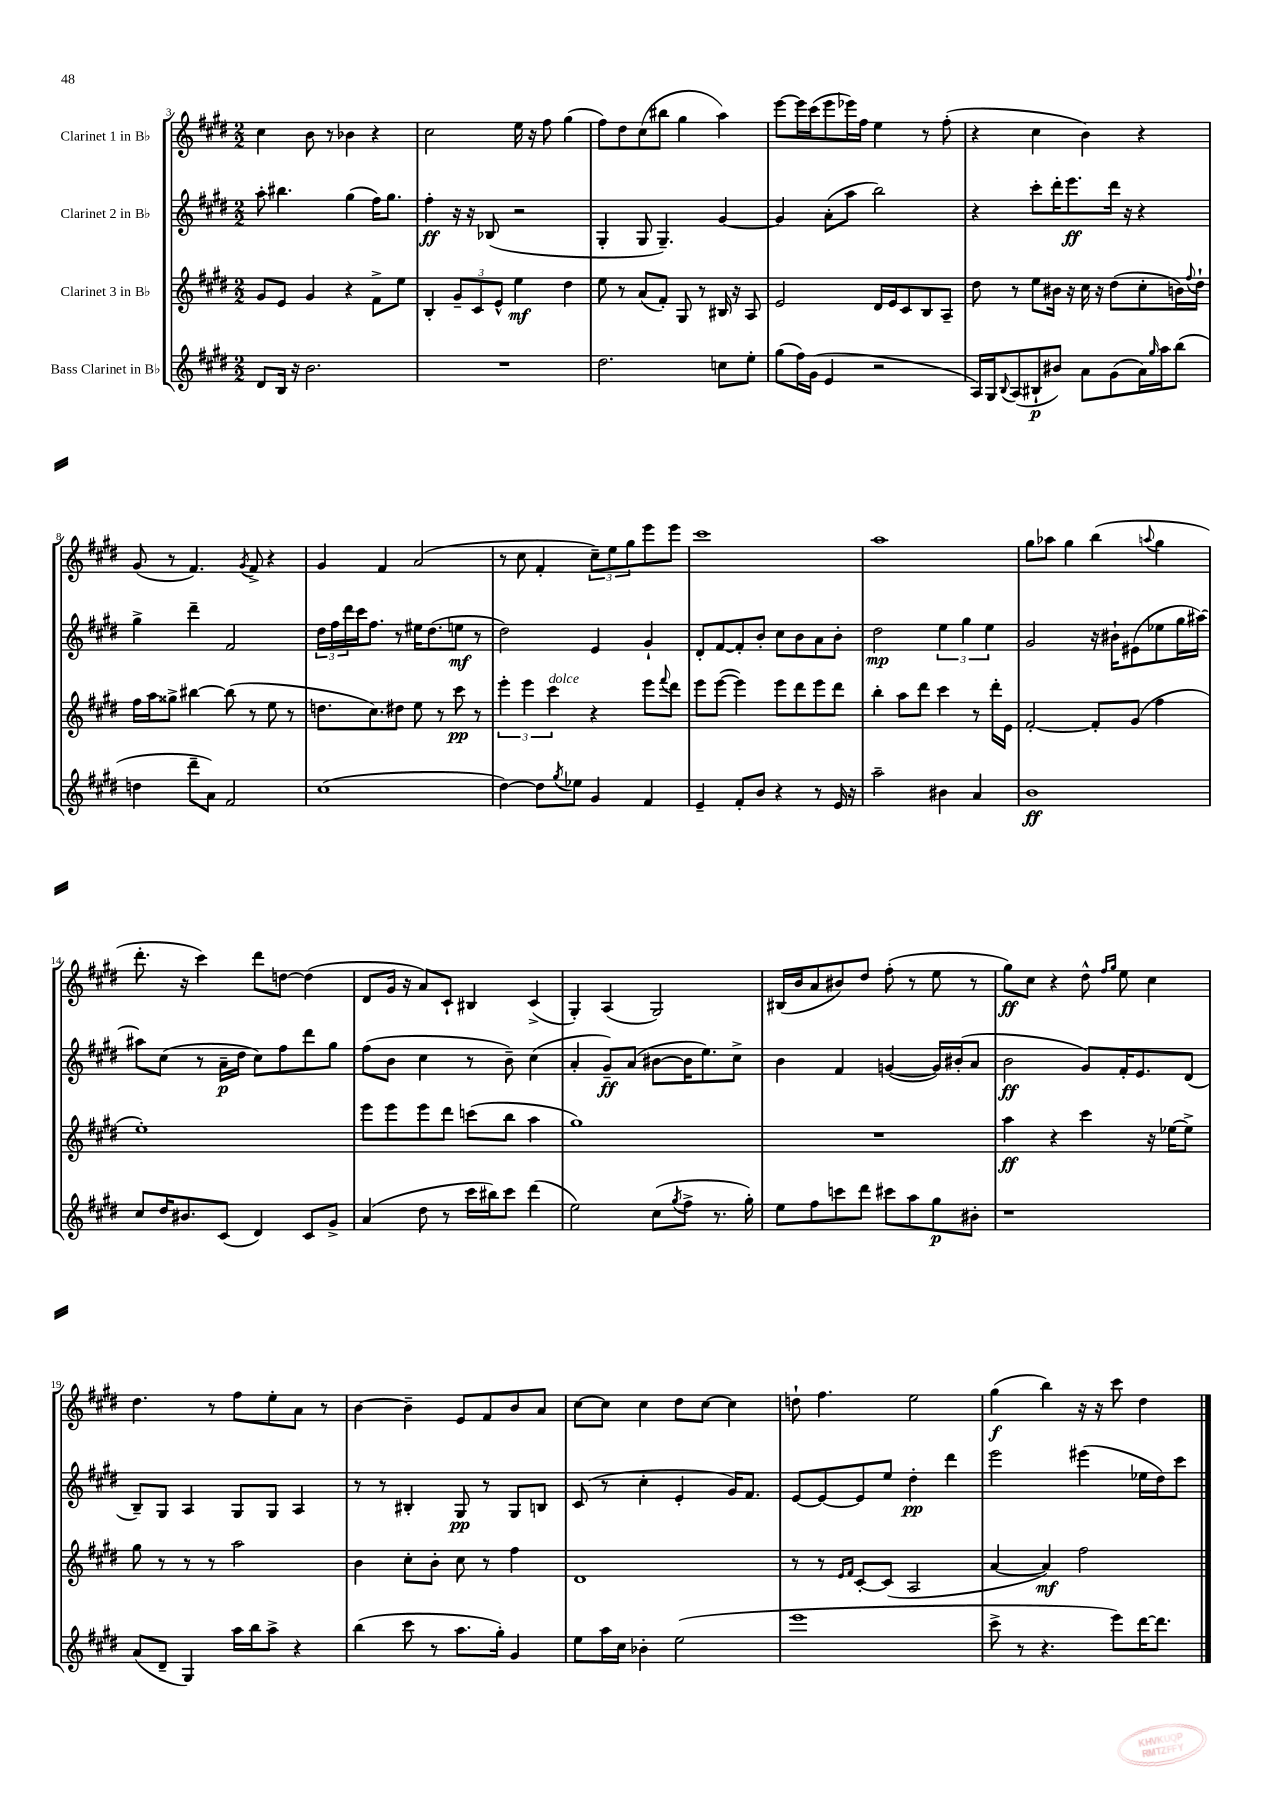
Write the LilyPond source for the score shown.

<<
\new StaffGroup <<
\new Staff = "s0" \with { instrumentName = "Clarinet 1 in Bb" } {
    \clef treble \key e \major \numericTimeSignature \time 2/2
    cis''4 b'8 r8 bes'4 r4 |
    cis''2 e''16 r16 fis''8 gis''4( |
    fis''8) dis''8 cis''8( bis''8 gis''4 a''4) |
    e'''8~ e'''16 cis'''16( e'''8 ees'''16) fis''16 e''4 r8 fis''8-.( |
    r4 cis''4 b'4) r4 |
    gis'8( r8 fis'4.) \acciaccatura { gis'8 } fis'8-> r4 |
    gis'4 fis'4 a'2( |
    r8 cis''8 fis'4-. \tuplet 3/2 { cis''8--) e''8 gis''8 } e'''8 e'''8 |
    cis'''1 |
    a''1 |
    gis''8 aes''8 gis''4 b''4( \appoggiatura { a''8 } gis''4 |
    dis'''8.-. r16 cis'''4) dis'''8 d''8~ d''4( |
    dis'8 gis'16 r16 a'8) cis'8-! bis4 cis'4->( |
    gis4-.) a4( gis2) |
    bis16( b'16 a'8 bis'8) dis''8 fis''8-.( r8 e''8 r8 |
    gis''8\ff) cis''8 r4 dis''8-^ \grace { fis''16 gis''16 } e''8 cis''4 |
    dis''4. r8 fis''8 e''8-. a'8 r8 |
    b'4~ b'4-- e'8 fis'8 b'8 a'8 |
    cis''8~ cis''8 cis''4 dis''8 cis''8~ cis''4 |
    d''8-! fis''4. e''2 |
    gis''4\f( b''4) r16 r16 cis'''8 dis''4 \bar "|." |
}
\new Staff = "s1" \with { instrumentName = "Clarinet 2 in Bb" } {
    \clef treble \key e \major \numericTimeSignature \time 2/2
    a''8-. bis''4. gis''4( fis''16) gis''8. |
    fis''4-.\ff r16 r16 bes8( r2 |
    gis4-. gis8 gis4.--) gis'4~ |
    gis'4 a'8-.( a''8 b''2) |
    r4 cis'''8-. dis'''16-. e'''8.\ff dis'''16 r16 r4 |
    gis''4-> dis'''4-- fis'2 |
    \tuplet 3/2 { dis''16 fis''16 dis'''16 } cis'''16 fis''8. r8 eis''16 dis''8.( e''8\mf r8 |
    dis''2) e'4 gis'4-! |
    dis'8-. fis'8~ fis'8-. b'8-. cis''8 b'8 a'8 b'8-. |
    dis''2\mp \tuplet 3/2 { e''4 gis''4 e''4 } |
    gis'2 r16 bis'16-! eis'8( ees''8 gis''16 ais''16~) |
    ais''8 cis''8( r8 a'16--\p dis''16 cis''8) fis''8 dis'''8 gis''8 |
    fis''8( b'8 cis''4 r8 b'8--) cis''4( |
    a'4-. gis'8--\ff) a'8( bis'8~ bis'16 e''8.) cis''8-> |
    b'4 fis'4 g'4~( g'16) bis'16-.( a'8 |
    b'2\ff gis'8) fis'16-. e'8. dis'8( |
    b8--) gis8 a4 gis8 gis8 a4 |
    r8 r8 bis4-. gis8\pp r8 gis8 b8 |
    cis'8( r8 cis''4-. e'4-. gis'16) fis'8. |
    e'8~ e'8~ e'8 e''8 dis''4-.\pp dis'''4 |
    e'''2 eis'''4( ees''16 dis''16) cis'''8 \bar "|." |
}
\new Staff = "s2" \with { instrumentName = "Clarinet 3 in Bb" } {
    \clef treble \key e \major \numericTimeSignature \time 2/2
    gis'8 e'8 gis'4 r4 fis'8-> e''8 |
    b4-. \tuplet 3/2 { gis'8-- cis'8 e'8-^ } e''4\mf dis''4 |
    e''8 r8 a'8( fis'8-.) gis8 r8 bis16 r16 a8 |
    e'2 dis'16 e'16 cis'8 b8 a8-- |
    dis''8 r8 e''8 bis'16 r16 cis''16 r16 dis''8( cis''8-. b'16) \appoggiatura { fis''8 } dis''16-! |
    fis''16 a''16 gisis''8-> bis''4~ bis''8( r8 e''8 r8 |
    d''8. cis''8.) dis''8 e''8 r8 cis'''8\pp r8 |
    \tuplet 3/2 { e'''4-. e'''4 cis'''4^\markup { \italic "dolce" } } r4 e'''8 \appoggiatura { fis'''8 } dis'''8 |
    e'''8 e'''8~( e'''4) e'''8 dis'''8 e'''8 dis'''8 |
    b''4-. a''8 dis'''8 cis'''4 r8 dis'''16-. e'16 |
    fis'2~-. fis'8-. gis'8( fis''4 |
    e''1-.) |
    e'''8 e'''8 e'''8 dis'''8 c'''8( b''8 a''4 |
    gis''1) |
    R1 |
    a''4\ff r4 cis'''4 r16 ees''16~ ees''8-> |
    gis''8 r8 r8 r8 a''2 |
    b'4 cis''8-. b'8-. cis''8 r8 fis''4 |
    dis'1 |
    r8 r8 \grace { e'16 fis'16 } cis'8~-. cis'8( a2 |
    a'4~ a'4\mf) fis''2 \bar "|." |
}
\new Staff = "s3" \with { instrumentName = "Bass Clarinet in Bb" } {
    \clef treble \key e \major \numericTimeSignature \time 2/2
    dis'8 b16 r16 b'2. |
    R1 |
    dis''2. c''8 e''8-. |
    gis''8( fis''16) gis'16( e'4 r2 |
    a16) gis16 \appoggiatura { b8 } a8( bis8-!\p bis'8) a'8 gis'8( a'16) \grace { gis''16 } a''16 b''8( |
    d''4 dis'''8-- a'8) fis'2 |
    cis''1( |
    dis''4~) dis''8 \acciaccatura { gis''8 } ees''8 gis'4 fis'4 |
    e'4-- fis'8-. b'8 r4 r8 e'16 r16 |
    a''2-- bis'4 a'4 |
    b'1\ff |
    cis''8 dis''16 bis'8. cis'8( dis'4) cis'8 gis'8-> |
    a'4( dis''8 r8 cis'''16 bis''16) cis'''8 dis'''4( |
    e''2) cis''8( \acciaccatura { gis''8 } fis''8-> r8. gis''16-.) |
    e''8 fis''8 c'''8 dis'''8 cis'''8 a''8 gis''8\p bis'8-. |
    r1 |
    a'8( dis'8-- gis4) a''16 b''16 a''8-> r4 |
    b''4( cis'''8 r8 a''8. gis''16-.) gis'4 |
    e''8 a''16 cis''16 bes'4-. e''2( |
    e'''1 |
    cis'''8-> r8 r4. e'''8) dis'''16~ dis'''8. \bar "|." |
}
>>
>>
\layout { \context { \Score currentBarNumber = #3 } }
